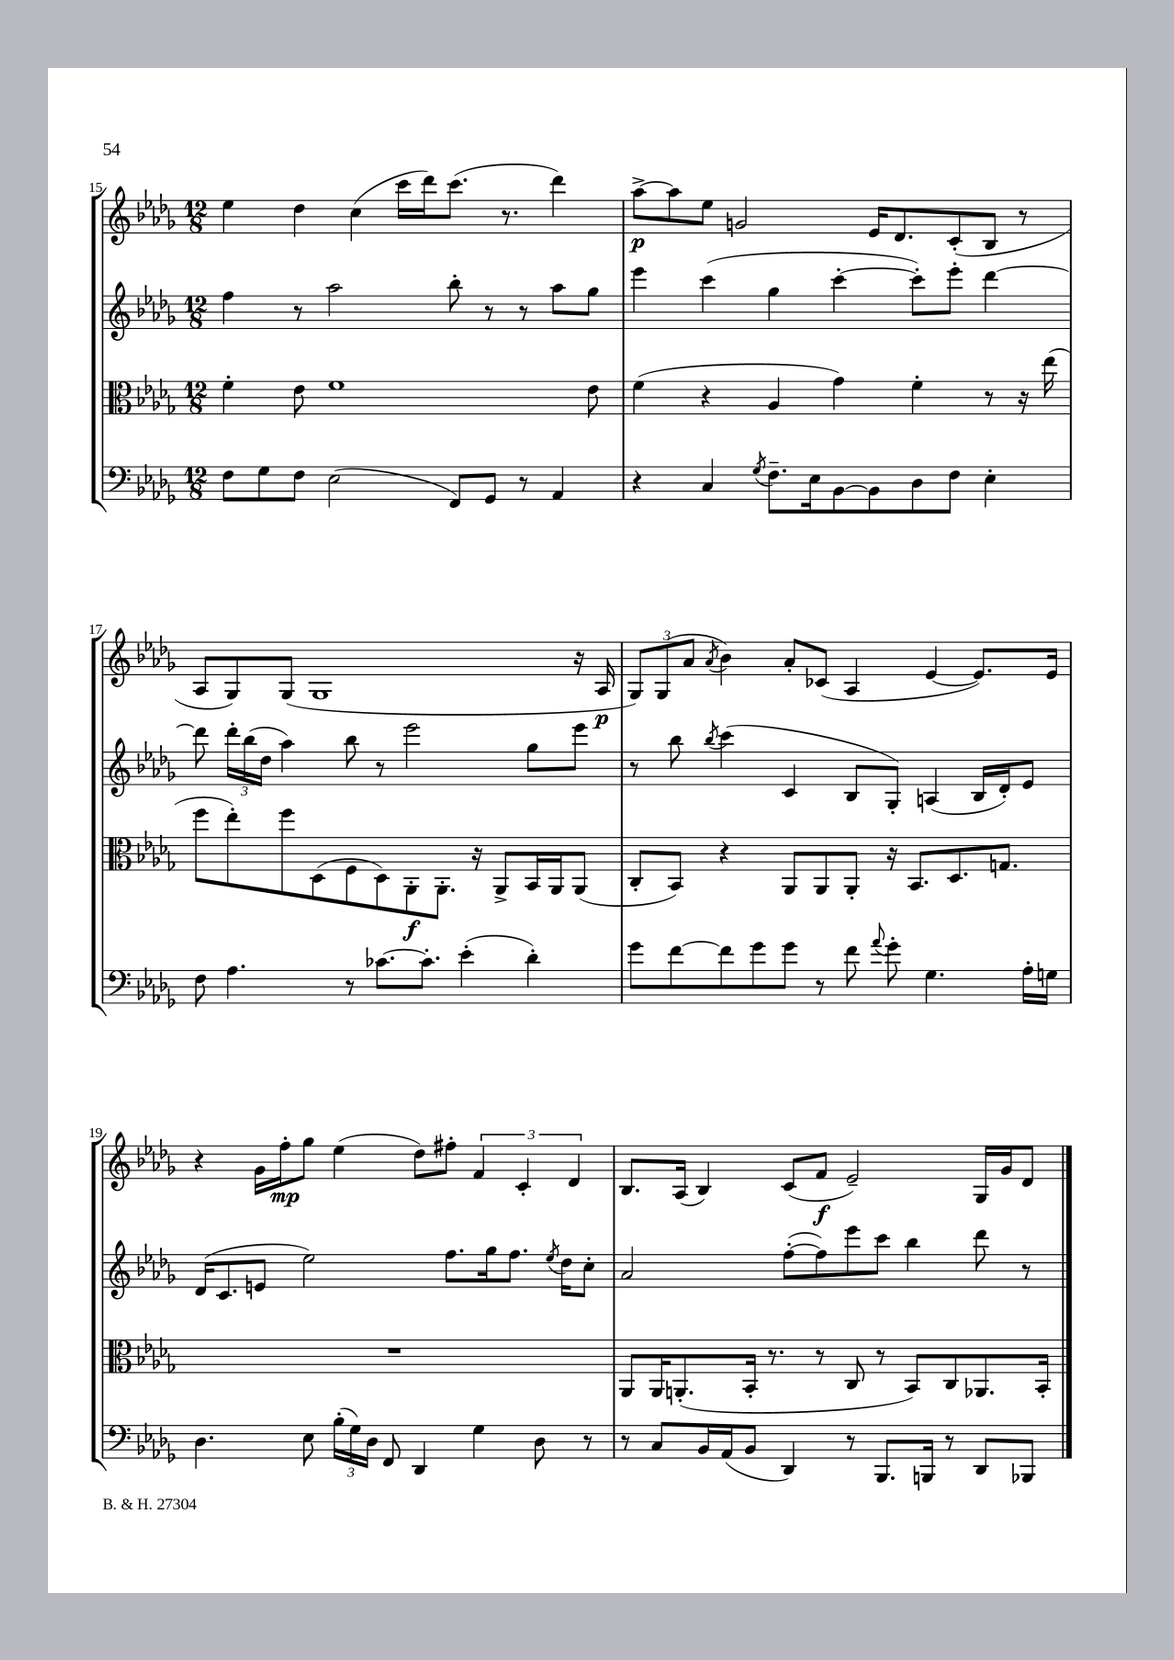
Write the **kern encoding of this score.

**kern	**kern	**dynam	**kern	**kern	**dynam
*part4	*part3	*part3	*part2	*part1	*part1
*staff4	*staff3	*staff3	*staff2	*staff1	*staff1
*clefF4	*clefC3	*	*clefG2	*clefG2	*
*k[b-e-a-d-g-]	*k[b-e-a-d-g-]	*	*k[b-e-a-d-g-]	*k[b-e-a-d-g-]	*
*M12/8	*M12/8	*	*M12/8	*M12/8	*
=15	=15	=15	=15	=15	=15
8F\L	4f'\	.	4ff\	4ee-\	.
8G-\	.	.	.	.	.
8F\J	8e-\	.	8r	4dd-\	.
(2E-\	1f	.	2aa-\	.	.
.	.	.	.	(4cc\	.
.	.	.	.	16ccc\LL	.
.	.	.	.	16ddd-\J)	.
8FF/L)	.	.	8bb-'\	(8.ccc\J	.
8GG-/J	.	.	8r	.	.
.	.	.	.	8.r	.
8r	.	.	8r	.	.
4AA-/	.	.	8aa-\L	4ddd-\)	.
.	8e-\	.	8gg-\J	.	.
=16	=16	=16	=16	=16	=16
4r	(4f\	.	4eee-\	[8aa-^\L	p
.	.	.	.	8aa-\]	.
4C/	4r	.	(4ccc\	8ee-\J	.
.	.	.	.	2gn/	.
8qG-/	.	.	.	.	.
8.F~\L	4A-/	.	4gg-\	.	.
16E-\k	.	.	.	.	.
[8BB-\	4g-\)	.	[4ccc'\	.	.
8BB-\]	.	.	.	16e-/KL	.
.	.	.	.	8.d-/	.
8D-\	4f'\	.	8ccc'\L])	.	.
8F\J	.	.	8eee-'\J	(8c'/	.
4E-'\	8r	.	[4ddd-\	8B-/J	.
.	16r	.	.	8r	.
.	(16ee-\	.	.	.	.
!!LO:LB:g=z
=17	=17	=17	=17	=17	=17
8F\	8ff\L	.	8ddd-\]	8A-/L	.
4.A-\	8ee-'\)	.	24ddd-'\LL	8G-/)	.
.	.	.	(24bb-\	.	.
.	.	.	24dd-\JJ	.	.
.	8ff\	.	4aa-\)	(8G-/J	.
.	(8D-\	.	.	1G-	.
8r	8F\	.	8bb-\	.	.
[8.c-X\L	8D-\)	.	8r	.	.
.	8AA-'\	f	2eee-\	.	.
8.c-'\J]	.	.	.	.	.
.	8.AA-'\J	.	.	.	.
(4e-'\	.	.	.	.	.
.	16r	.	.	.	.
.	8AA-^/L	.	.	.	.
4d-'\)	16BB-/L	.	8gg-\L	.	.
.	16AA-/J	.	.	.	.
.	(8AA-/J	.	8eee-\J	16r	.
.	.	.	.	16A-/	p
=18	=18	=18	=18	=18	=18
8g-\L	8C'/L	.	8r	12G-/L)	.
.	.	.	.	(12G-/	.
[8f\	8BB-/J)	.	8bb-\	.	.
.	.	.	.	12a-/J	.
.	.	.	8qbb-/	8qa-/	.
8f\]	4r	.	(4ccc\	4b-\)	.
8g-\	.	.	.	.	.
8g-\J	8AA-/L	.	4c/	8a-'/L	.
8r	8AA-/	.	.	(8c-X/J	.
8f\	8AA-'/J	.	8B-/L	4A-/	.
8qqa-/	.	.	.	.	.
8g-'\	16r	.	8G-'/J)	.	.
.	8.BB-/L	.	.	.	.
4.G-\	.	.	(4An/	[4e-/	.
.	8.D-/	.	.	.	.
.	.	.	16B-/LL	8.e-/L])	.
.	8.Gn/J	.	16d-'/J)	.	.
16A-'\LL	.	.	8e-/J	.	.
16Gn\JJ	.	.	.	16e-/Jk	.
!!LO:LB:g=z
=19	=19	=19	=19	=19	=19
4.D-\	1.r	.	(16d-/KL	4r	.
.	.	.	8.c/	.	.
.	.	.	8en/J	16g-\LL	.
.	.	.	.	16ff'\J	mp
8E-\	.	.	2ee-\)	8gg-\J	.
(24B-'\LL	.	.	.	(4ee-\	.
24G-\)	.	.	.	.	.
24D-\JJ	.	.	.	.	.
8FF/	.	.	.	.	.
4DD-/	.	.	.	8dd-\L)	.
.	.	.	8.ff\L	8ff#X'\J	.
4G-\	.	.	.	6f/	.
.	.	.	16gg-\k	.	.
.	.	.	8.ff\J	.	.
.	.	.	.	6c'/	.
8D-\	.	.	.	.	.
.	.	.	8qee-/	.	.
.	.	.	16dd-\KL	.	.
.	.	.	.	6d-/	.
8r	.	.	8cc'\J	.	.
=20	=20	=20	=20	=20	=20
8r	8AA-/L	.	2a-/	8.B-/L	.
8C/L	16AA-/K	.	.	.	.
.	(8.AAn'/	.	.	(16A-/Jk	.
16BB-/L	.	.	.	4B-/)	.
(16AA-/J	.	.	.	.	.
8BB-/J	16BB-'/Jk	.	.	.	.
.	8.r	.	.	.	.
4DD-/)	.	.	([8ff'\L	(8c/L	.
.	8r	.	8ff\])	8f/J	f
8r	8C/	.	8eee-\	2e-~/)	.
8.BBB-/L	8r	.	8ccc\J	.	.
.	8BB-/L)	.	4bb-\	.	.
16BBBn/Jk	.	.	.	.	.
8r	8C/	.	.	.	.
8DD-/L	8.AA-X/	.	8ddd-\	16G-/LL	.
.	.	.	.	16g-/J	.
8BBB-X/J	.	.	8r	8d-/J	.
.	16BB-'/Jk	.	.	.	.
==	==	==	==	==	==
*-	*-	*-	*-	*-	*-
